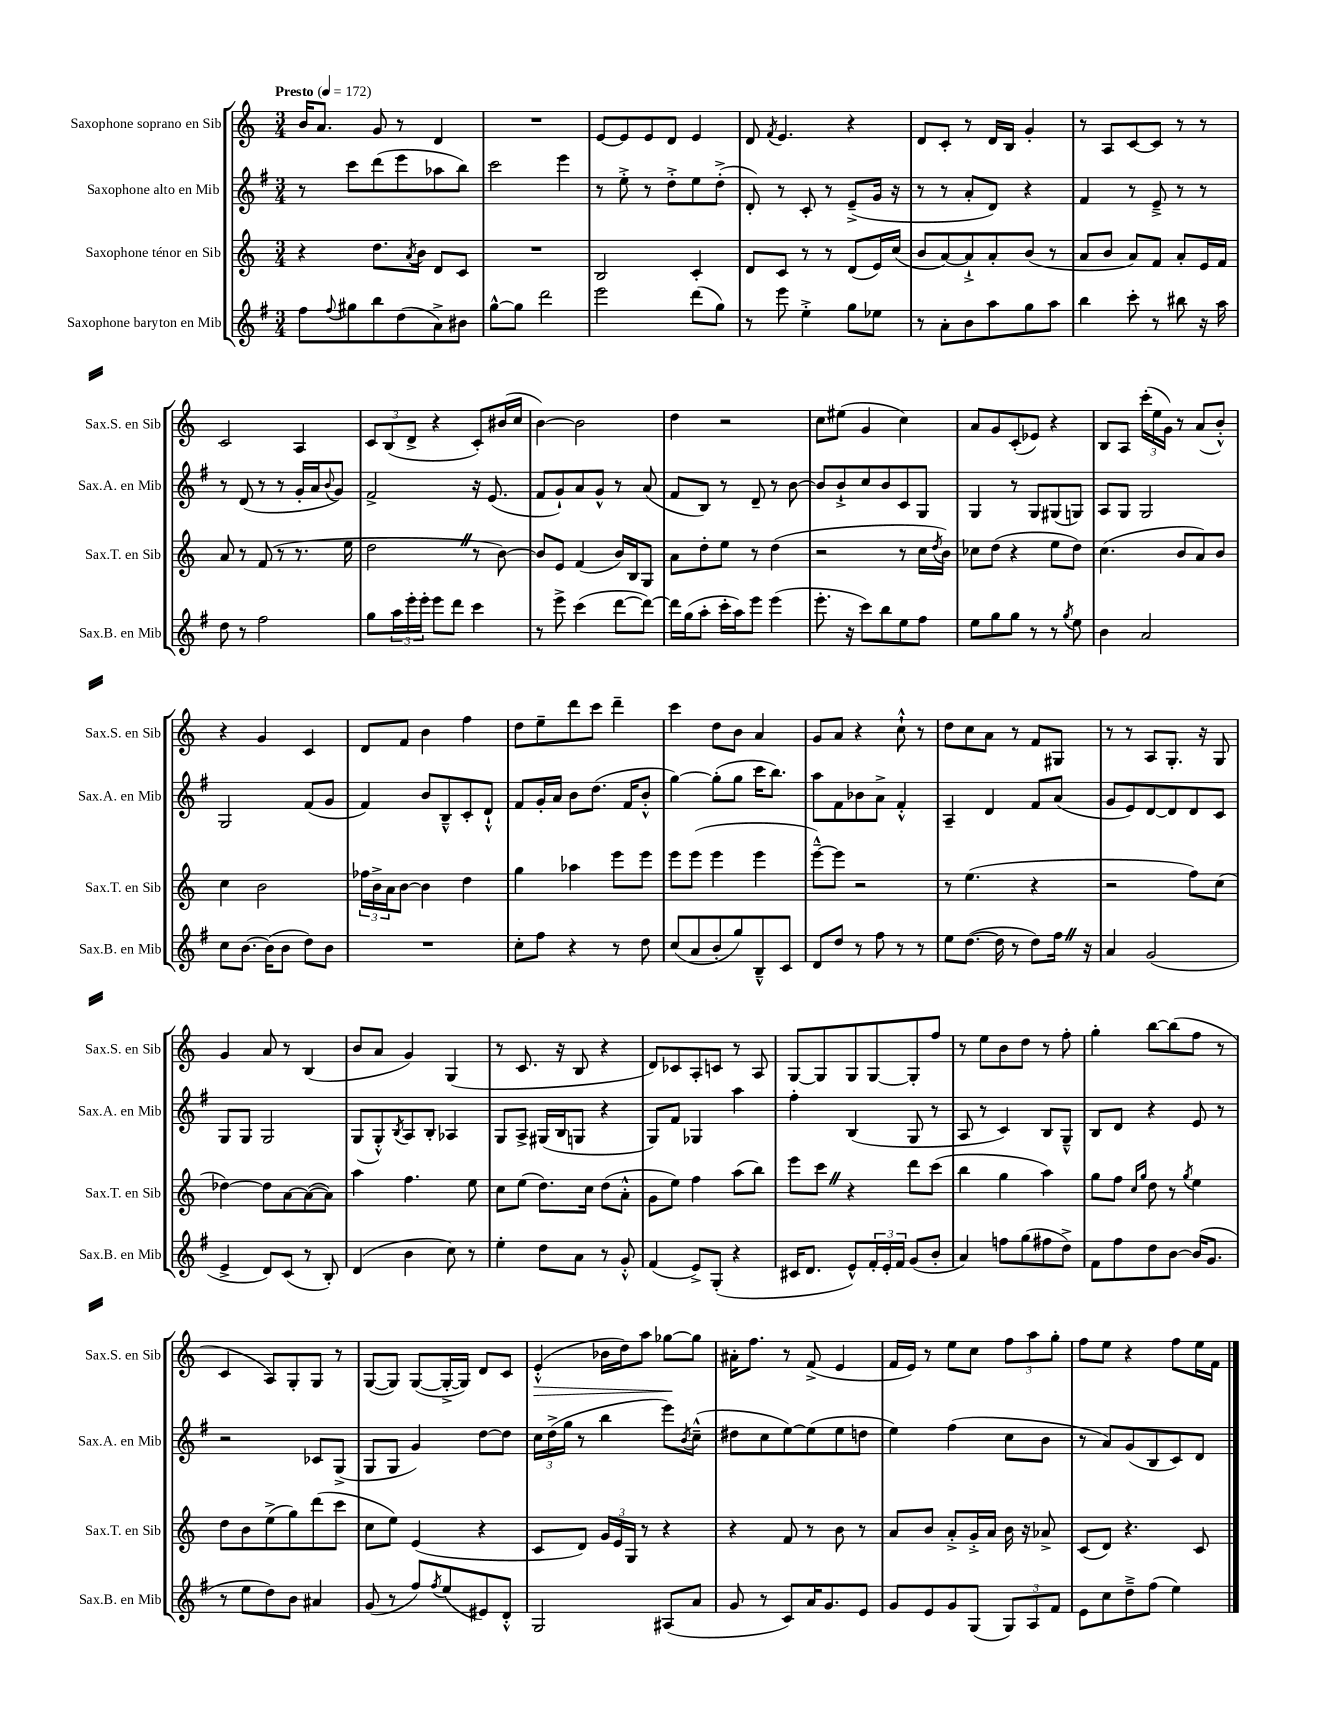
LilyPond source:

<<
\new StaffGroup <<
\new Staff = "s0" \with { instrumentName = "Saxophone soprano en Sib" shortInstrumentName = "Sax.S. en Sib" } {
    \clef treble \key c \major \numericTimeSignature \time 3/4 \tempo "Presto" 4 = 172
    b'16 a'8. g'8 r8 d'4 |
    R2. |
    e'8~ e'8 e'8 d'8 e'4 |
    d'8 \acciaccatura { f'8 } e'4. r4 |
    d'8 c'8-. r8 d'16 b16 g'4-. |
    r8 a8 c'8~ c'8 r8 r8 |
    c'2 a4 |
    \tuplet 3/2 { c'8 b8( d'8-> } r4 c'8-.) bis'16( c''16 |
    b'4~) b'2 |
    d''4 r2 |
    c''8 eis''8( g'4 c''4) |
    a'8 g'8 c'8-.( ees'8) r4 |
    b8 a8 \tuplet 3/2 { c'''16-.( e''16 g'16) } r8 a'8( b'8-.-^) |
    r4 g'4 c'4 |
    d'8 f'8 b'4 f''4 |
    d''8 e''8-- d'''8 c'''8 d'''4-- |
    c'''4 d''8 b'8 a'4 |
    g'8 a'8 r4 c''8-!-^ r8 |
    d''8 c''8 a'8 r8 f'8 gis8 |
    r8 r8 a8 g8.-. r16 g8 |
    g'4 a'8 r8 b4( |
    b'8 a'8 g'4) g4( |
    r8 c'8. r16 b8 r4 |
    d'8) ces'8 a8-. c'8 r8 a8 |
    g8~ g8 g8 g8~ g8-. f''8 |
    r8 e''8 b'8 d''8 r8 f''8-. |
    g''4-. b''8~ b''8( f''8 r8 |
    c'4 a8) g8-. g8 r8 |
    g8~( g8) g8~( g16~-.-> g16) d'8 c'8 |
    e'4-.-^\>( bes'16 d''16) a''8 ges''8~\! ges''8 |
    ais'16-. f''8. r8 f'8->( e'4 |
    f'16 e'16) r8 e''8 c''8 \tuplet 3/2 { f''8 a''8 g''8-. } |
    f''8 e''8 r4 f''8 e''16 f'16 \bar "|." |
}
\new Staff = "s1" \with { instrumentName = "Saxophone alto en Mib" shortInstrumentName = "Sax.A. en Mib" } {
    \clef treble \key g \major \numericTimeSignature \time 3/4
    r8 c'''8 d'''8( e'''8 aes''8 b''8) |
    c'''2 e'''4 |
    r8 e''8-.-> r8 d''8-.-> e''8 d''8-.->( |
    d'8-.) r8 c'8-. r8 e'8--->( g'16 r16 |
    r8 r8 a'8-. d'8) r4 |
    fis'4 r8 e'8---> r8 r8 |
    r8 d'8( r8 r8 g'16-. a'16 \appoggiatura { b'8 } g'8) |
    fis'2-> r16 e'8.( |
    fis'8 g'8-!) a'8 g'8-^ r8 a'8( |
    fis'8 b8) r8 d'8-- r8 b'8~ |
    b'8 b'8-!-> c''8 b'8 c'8 g8 |
    g4 r8 g8 gis8( g8) |
    a8 g8 g2 |
    g2 fis'8( g'8 |
    fis'4) b'8 b8---^ c'8-. d'8-!-^ |
    fis'8 g'16-. a'16 b'8 d''8.( fis'16 b'8-.-^ |
    g''4~) g''8-.( g''8 c'''16 b''8.) |
    a''8 fis'8 bes'8 a'8-> fis'4-.-^ |
    a4-- d'4 fis'8 a'8( |
    g'8 e'8) d'8~ d'8 d'8 c'8 |
    g8 g8 g2 |
    g8( g8-.-^) \acciaccatura { b8 } a8 b8-. aes4 |
    g8 a8-> gis16( b16 g8 r4 |
    g8) fis'8 ges4 a''4 |
    fis''4-. b4( g8 r8 |
    a8 r8 c'4) b8 g8---^ |
    b8 d'8 r4 e'8 r8 |
    r2 ces'8 g8->( |
    g8 g8 g'4) d''8~ d''8 |
    \tuplet 3/2 { c''16 d''16->( g''16 } r8 b''4 e'''8) \acciaccatura { b'8 } c''8---^( |
    dis''8 c''8 e''8~) e''8( e''8 d''8 |
    e''4) fis''4( c''8 b'8 |
    r8 a'8) g'8( b8 c'8) d'8 \bar "|." |
}
\new Staff = "s2" \with { instrumentName = "Saxophone ténor en Sib" shortInstrumentName = "Sax.T. en Sib" } {
    \clef treble \key c \major \numericTimeSignature \time 3/4
    r4 d''8. \acciaccatura { a'8 } b'16 d'8 c'8 |
    R2. |
    b2 c'4-. |
    d'8 c'8 r8 r8 d'8( e'16) c''16( |
    b'8 a'8~) a'8-!-> a'8-. b'8( r8 |
    a'8 b'8 a'8) f'8 a'8-. e'16 f'16 |
    a'8 r8 f'8( r8 r8. e''16 |
    d''2 \once \override BreathingSign.text = \markup { \musicglyph "scripts.caesura.straight" } \breathe r8 b'8~) |
    b'8 e'8 f'4( b'16) b16 g8 |
    a'8 d''8-. e''8 r8 d''4( |
    r2 r8 c''16 \acciaccatura { d''8 } b'16) |
    ces''8 d''8( r4 e''8 d''8) |
    c''4.( b'8 a'8) b'8 |
    c''4 b'2 |
    \tuplet 3/2 { fes''16 b'16-> a'16 } b'8~ b'4 d''4 |
    g''4 aes''4 e'''8 e'''8 |
    e'''8 e'''8( e'''4 e'''4 |
    e'''8~---^) e'''8 r2 |
    r8 e''4.( r4 |
    r2 f''8) c''8( |
    des''4~) des''8 a'8~ a'8~( a'8) |
    a''4 f''4. e''8 |
    c''8 e''8( d''8.) c''16 d''8( a'8-.-^ |
    g'8 e''8) f''4 a''8( b''8) |
    e'''8 c'''8 \once \override BreathingSign.text = \markup { \musicglyph "scripts.caesura.straight" } \breathe r4 d'''8 c'''8( |
    b''4 g''4 a''4) |
    g''8 f''8 \grace { c''16 g''16 } d''8 r8 \acciaccatura { g''8 } e''4 |
    d''8 b'8 e''8->( g''8) d'''8( c'''8 |
    c''8 e''8) e'4( r4 |
    c'8 d'8) \tuplet 3/2 { g'16 e'16 g16 } r8 r4 |
    r4 f'8 r8 b'8 r8 |
    a'8 b'8 a'8-.-> g'16-.-> a'16 b'16 r16 aes'8-> |
    c'8( d'8) r4. c'8 \bar "|." |
}
\new Staff = "s3" \with { instrumentName = "Saxophone baryton en Mib" shortInstrumentName = "Sax.B. en Mib" } {
    \clef treble \key g \major \numericTimeSignature \time 3/4
    fis''8 \appoggiatura { fis''8 } gis''8 b''8 d''8( a'8->) bis'8 |
    g''8~-^ g''8 d'''2 |
    e'''2 d'''8( g''8) |
    r8 e'''8 e''4-.-> g''8 ees''8 |
    r8 a'8-. b'8 a''8 g''8 a''8 |
    b''4 c'''8-. r8 bis''8 r16 a''16 |
    d''8 r8 fis''2 |
    g''8 \tuplet 3/2 { a''16 e'''16-. e'''16-. } e'''8 d'''8 c'''4 |
    r8 e'''8-> c'''4( d'''8~ d'''8~) |
    d'''16 g''16( a''8-. c'''16-. a''16) e'''8 e'''4( |
    e'''8.-. r16 c'''8) b''8 e''8 fis''8 |
    e''8 g''8 g''8 r8 r8 \acciaccatura { g''8 } e''8 |
    b'4 a'2 |
    c''8 b'8.~ b'16( b'8 d''8) b'8 |
    R2. |
    c''8-. fis''8 r4 r8 d''8 |
    c''8( a'8 b'8-. g''8) b8---^ c'8 |
    d'8 d''8 r8 fis''8 r8 r8 |
    e''8 d''8.~( d''16 r8 d''8) fis''16 \once \override BreathingSign.text = \markup { \musicglyph "scripts.caesura.straight" } \breathe r16 |
    a'4 g'2( |
    e'4-> d'8) c'8( r8 b8-.) |
    d'4( b'4 c''8) r8 |
    e''4-. d''8 a'8 r8 g'8-.-^ |
    fis'4( e'8->) g8-.( r4 |
    cis'16 d'8. e'8-^) \tuplet 3/2 { fis'16-. e'16-. fis'16 } g'8( b'8-. |
    a'4) f''8 g''8( fis''8 d''8->) |
    fis'8 fis''8 d''8 b'8~ b'16( g'8. |
    r8 e''8 d''8) b'8 ais'4 |
    g'8( r8 fis''8) \acciaccatura { fis''8 } e''8( eis'8) d'8-.-^ |
    g2 ais8( a'8 |
    g'8 r8 c'8) a'16 g'8. e'8 |
    g'8 e'8 g'8 g8( \tuplet 3/2 { g8) a8 fis'8 } |
    e'8 c''8 d''8---> fis''8( e''4) \bar "|." |
}
>>
>>
\layout { \context { \Score \remove "Bar_number_engraver" } }
